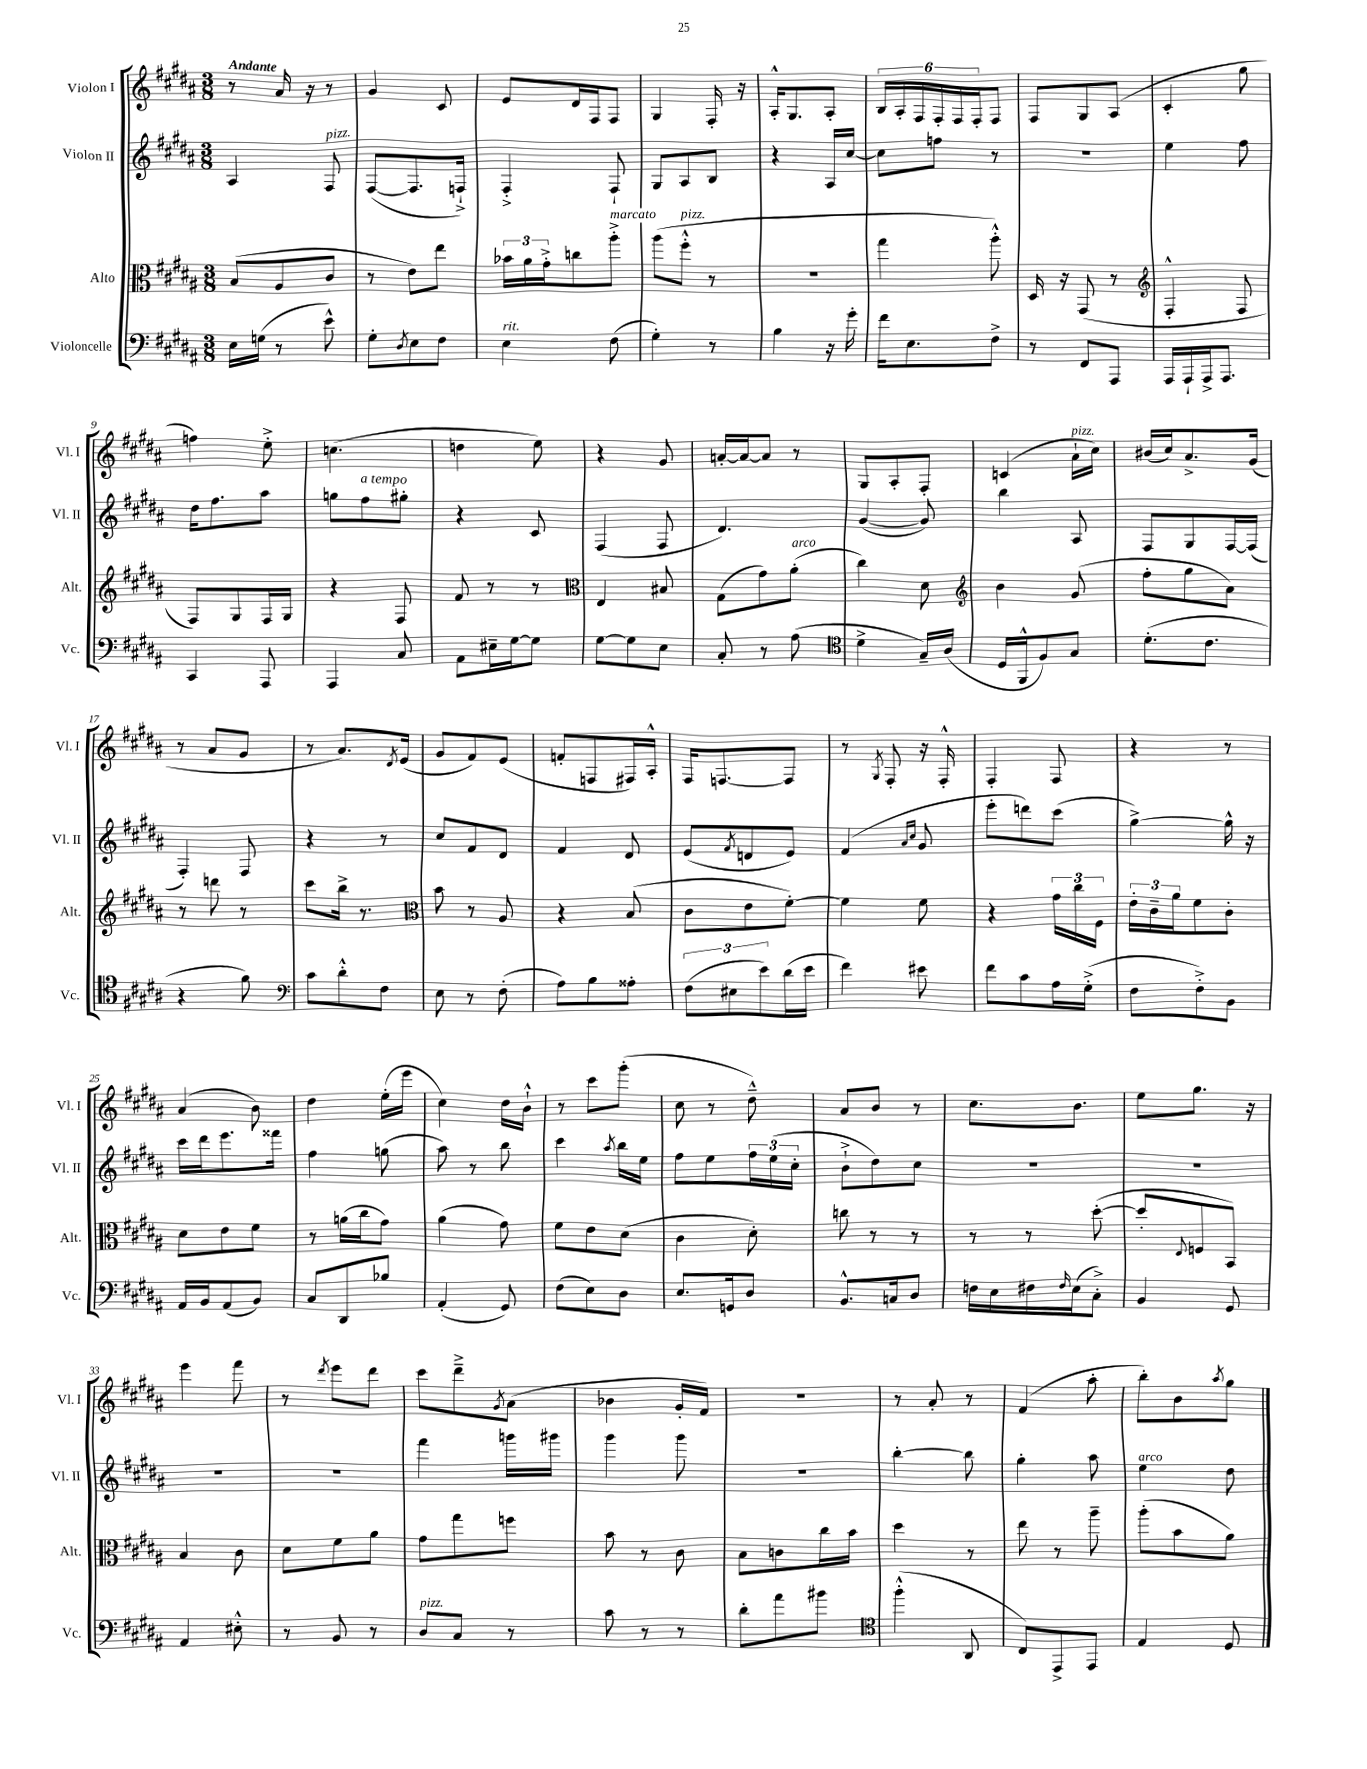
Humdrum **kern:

**kern	**kern	**kern	**kern
*part4	*part3	*part2	*part1
*staff4	*staff3	*staff2	*staff1
*I"Violoncelle	*I"Alto	*I"Violon II	*I"Violon I
*I'Vc.	*I'Alt.	*I'Vl. II	*I'Vl. I
*clefF4	*clefC3	*clefG2	*clefG2
*k[f#c#g#d#a#]	*k[f#c#g#d#a#]	*k[f#c#g#d#a#]	*k[f#c#g#d#a#]
*M3/8	*M3/8	*M3/8	*M3/8
=1	=1	=1	=1
!	!	!	!LO:TX:a:B:t=Andante
16E\LL	(8B/L	4A#/	8r
(16Gn\JJ	.	.	.
8r	8A#/	.	16a#/
.	.	.	16r
!	!	!LO:TX:a:i:t=pizz.	!
8e^^\)	8c#/J	8F#/	8r
=2	=2	=2	=2
8G#'\L	8r	([8F#/L	4g#/
8qD#/	.	.	.
8E\	8e\L)	8.F#/]	.
8F#\J	8ee\J	.	8c#/
.	.	16Fn`^/Jk)	.
=3	=3	=3	=3
!LO:TX:a:i:t=rit.	!	!	!
4E\	24b-X\LL	4F#'^/	8e/L
.	24a#\	.	.
.	24g#'^\J	.	.
.	8ccn\	.	16d#/L
.	.	.	16F#/J
!	!LO:TX:a:i:t=marcato	!	!
(8F#\	8aa#'^\J	8F#`/	8F#/J
=4	=4	=4	=4
4G#'\)	(8aa#\L	8G#/L	4G#/
!	!LO:TX:a:i:t=pizz.	!	!
.	8ff#'^^\J	8A#/	.
8r	8r	8B/J	16F#'/
.	.	.	16r
=5	=5	=5	=5
4B\	4.r	4r	16A#'^^/KL
.	.	.	8.G#/
16r	.	16A#/LL	8A#'/J
16g#'\	.	[16cc#/JJ	.
=6	=6	=6	=6
16f#\KL	4gg#\	8cc#\L]	24B/LL
.	.	.	24A#'/
8.E\	.	.	.
.	.	.	24F#/
.	.	8ffn\J	24F#'/
.	.	.	24F#/
.	.	.	24F#'/J
8F#^\J	8aa#'^^\)	8r	8F#/J
=7	=7	=7	=7
8r	16D#/	4.r	8F#/L
.	16r	.	.
8FF#/L	(8GG#/	.	8G#/
8AAA#/J	8r	.	(8A#/J
=8	=8	=8	=8
*	*clefG2	*	*
16AAA#/LL	4F#'^^/	4ee\	4c#'/
16AAA#`/	.	.	.
16AAA#^/J	.	.	.
8.AAA#/J	.	.	.
.	8F#/	8ff#\	8gg#\
!!LO:LB:g=z
=9	=9	=9	=9
4CC#/	8F#/L)	16dd#\KL	4ffn\)
.	.	8.ff#\	.
.	8G#/	.	.
8AAA#/	16F#/L	8aa#\J	8ee'^\
.	16G#/JJ	.	.
=10	=10	=10	=10
4AAA#/	4r	8ggn\L	(4.ccn\
!	!	!LO:TX:a:i:t=a tempo	!
.	.	8ff#\	.
8C#/	8F#/	8gg#X'\J	.
=11	=11	=11	=11
8AA#\L	8f#/	4r	4ddn\
16E#X~\L	8r	.	.
[16G#\J	.	.	.
8G#\J]	8r	8c#/	8ee\)
=12	=12	=12	=12
*	*clefC3	*	*
[8G#\L	4E/	(4F#/	4r
8G#\]	.	.	.
8E\J	8B#X/	8F#/	8g#/
=13	=13	=13	=13
8C#'/	(8G#\L	4.d#/)	[16an'/LL
.	.	.	16a/J_
8r	8g#\)	.	8a/J]
!	!LO:TX:a:i:t=arco	!	!
(8A#\	(8a#'\J	.	8r
=14	=14	=14	=14
*clefC4	*	*	*
4d#^\	4cc#\)	([4g#/	8G#/L
.	.	.	8A#'/
16G#~/LL)	8d#\	8g#/])	8F#'/J
(16A#/JJ	.	.	.
=15	=15	=15	=15
*	*clefG2	*	*
16D#/LL	4b\	4bb\	(4cn/
16FF#^^/J	.	.	.
8F#/)	.	.	.
!	!	!	!LO:TX:a:i:t=pizz.
8G#/J	(8g#/	8A#/	16a#`\LL
.	.	.	16cc#\JJ)
=16	=16	=16	=16
(8.d#'\L	8ff#'\L	8F#/L	(16b#X/LL
.	.	.	16cc#/J)
.	8gg#\	8G#/	8.a#^/
8.c#\J	.	.	.
.	8a#\J)	[16F#/L	.
.	.	(16F#/JJ]	(16g#/Jk
!!LO:LB:g=z
=17	=17	=17	=17
4r	8r	4F#'/)	8r
.	8dddn\	.	8a#/L
8f#\)	8r	8F#/	8g#/J
=18	=18	=18	=18
*clefF4	*	*	*
8c#\L	8ccc#\L	4r	8r
8d#'^^\	16bb^\Jk	.	8.a#/L)
.	8.r	.	.
8F#\J	.	8r	.
.	.	.	8qd#/
.	.	.	(16e/Jk
=19	=19	=19	=19
*	*clefC3	*	*
8E\	8b\	8cc#/L	8g#/L
8r	8r	8f#/	8f#/)
(8F#'\	8A#/	8d#/J	(8e/J
=20	=20	=20	=20
8A#\L)	4r	4f#/	8fn'/L
8B\	.	.	8Fn/
8A##X'\J	(8B/	8d#/	16F#X/L)
.	.	.	16A#'^^/JJ
=21	=21	=21	=21
(12F#\L	8c#\L	(8e/L	16F#/KL
.	.	.	[8.Fn/
12E#X\	.	.	.
.	.	8qf#/	.
.	8e\	8dn/	.
12e\)	.	.	.
(16d#\L	[8f#'\J)	8e/J)	8F/J]
16e\JJ	.	.	.
=22	=22	=22	=22
4f#\)	4f#\]	(4f#/	8r
.	.	.	8qG#/
.	.	.	8F#'/
.	.	16qqa#/LL	.
.	.	16qqcc#/JJ	.
8e#X\	8f#\	8g#/	16r
.	.	.	16F#'^^/
=23	=23	=23	=23
8f#\L	4r	8eee'\L	4F#'/
8c#\	.	8dddn\)	.
16A#\L	24g#\LL	(8ccc#\J	8F#/
.	24cc#\	.	.
(16G#'^\JJ	.	.	.
.	24F#\JJ	.	.
=24	=24	=24	=24
8F#\L	24e'\LL	[4gg#^\)	4r
.	24c#~\	.	.
.	24a#\J	.	.
8F#'^\)	8f#\	.	.
8BB\J	8c#'\J	16gg#^^\]	8r
.	.	16r	.
!!LO:LB:g=z
=25	=25	=25	=25
16AA#/LL	8d#\L	16ccc#\LL	(4a#/
16BB/J	.	16ddd#\J	.
(8AA#/	8e\	8.eee\	.
8BB/J)	8f#\J	.	8b\)
.	.	16fff##X\Jk	.
=26	=26	=26	=26
8C#/L	8r	4ff#\	4dd#\
8DD#/	(16an\LL	.	.
.	16cc#\J	.	.
8B-X/J	8g#\J)	(8ggn\	(16ee'\LL
.	.	.	16eee\JJ
=27	=27	=27	=27
(4AA#'/	(4a#\	8aa#\)	4cc#\)
.	.	8r	.
8GG#/)	8g#\)	8bb\	16dd#\LL
.	.	.	16b`^^\JJ
=28	=28	=28	=28
(8F#\L	8f#\L	4ccc#\	8r
8E\)	8e\	.	8ccc#\L
.	.	8qaa#/	.
8D#\J	(8d#\J	16bb\LL	(8ggg#'\J
.	.	16ee\JJ	.
=29	=29	=29	=29
8.E/L	4c#\	8ff#\L	8cc#\
.	.	8ee\	8r
16GGn/k	.	.	.
8D#/J	8d#'\)	24ff#\L	8dd#~^^\)
.	.	(24ee\	.
.	.	24cc#'\JJ	.
=30	=30	=30	=30
8.BB^^/L	8ccn\	8b`^\L	8a#/L
.	8r	8dd#\)	8b/J
16Cn/k	.	.	.
8D#/J	8r	8cc#\J	8r
=31	=31	=31	=31
16Fn\LL	8r	4.r	8.cc#\L
16E\	.	.	.
16F#X\	8r	.	.
16qqF#/	.	.	.
(16E\J	.	.	8.b\J
8C#'^\J)	([8dd#'\	.	.
=32	=32	=32	=32
4BB/	8dd#'/L]	4.r	8ee\L
.	8qqE/	.	.
.	8Fn/	.	8.gg#\J
8GG#/	8BB/J)	.	.
.	.	.	16r
!!LO:LB:g=z
=33	=33	=33	=33
4AA#/	4B/	4.r	4eee\
8E#X'^^\	8c#\	.	8fff#\
=34	=34	=34	=34
8r	8d#\L	4.r	8r
.	.	.	8qddd#/
8BB/	8f#\	.	8eee\L
8r	8a#\J	.	8ddd#\J
=35	=35	=35	=35
!LO:TX:a:i:t=pizz.	!	!	!
8D#/L	8g#\L	4fff#\	8ccc#\L
8C#/J	8gg#\	.	8ddd#~^\
.	.	.	8qg#/
8r	8ffn\J	16gggn\LL	(8a#\J
.	.	16ggg#X\JJ	.
=36	=36	=36	=36
8c#\	8b\	4ggg#\	4b-X\
8r	8r	.	.
8r	8c#\	8ggg#\	16g#'/LL
.	.	.	16f#/JJ)
=37	=37	=37	=37
8d#'\L	8B\L	4.r	4.r
8a#\	8cn\	.	.
8b#X\J	16cc#\L	.	.
.	16b\JJ	.	.
=38	=38	=38	=38
*clefC4	*	*	*
(4ff#'^^\	4dd#\	[4bb'\	8r
.	.	.	8a#'/
8AA#/	8r	8bb\]	8r
=39	=39	=39	=39
8C#/L)	8ee\	4gg#'\	(4f#/
8EE^/	8r	.	.
8EE/J	8aa#~\	8aa#\	8aa#'\
=40	=40	=40	=40
!	!	!LO:TX:a:i:t=arco	!
4E/	(8aa#'\L	4ee\	8bb'\L)
.	8b\	.	8b\
.	.	.	8qaa#/
8D#/	8a#\J)	8dd#\	8gg#\J
==	==	==	==
*-	*-	*-	*-
